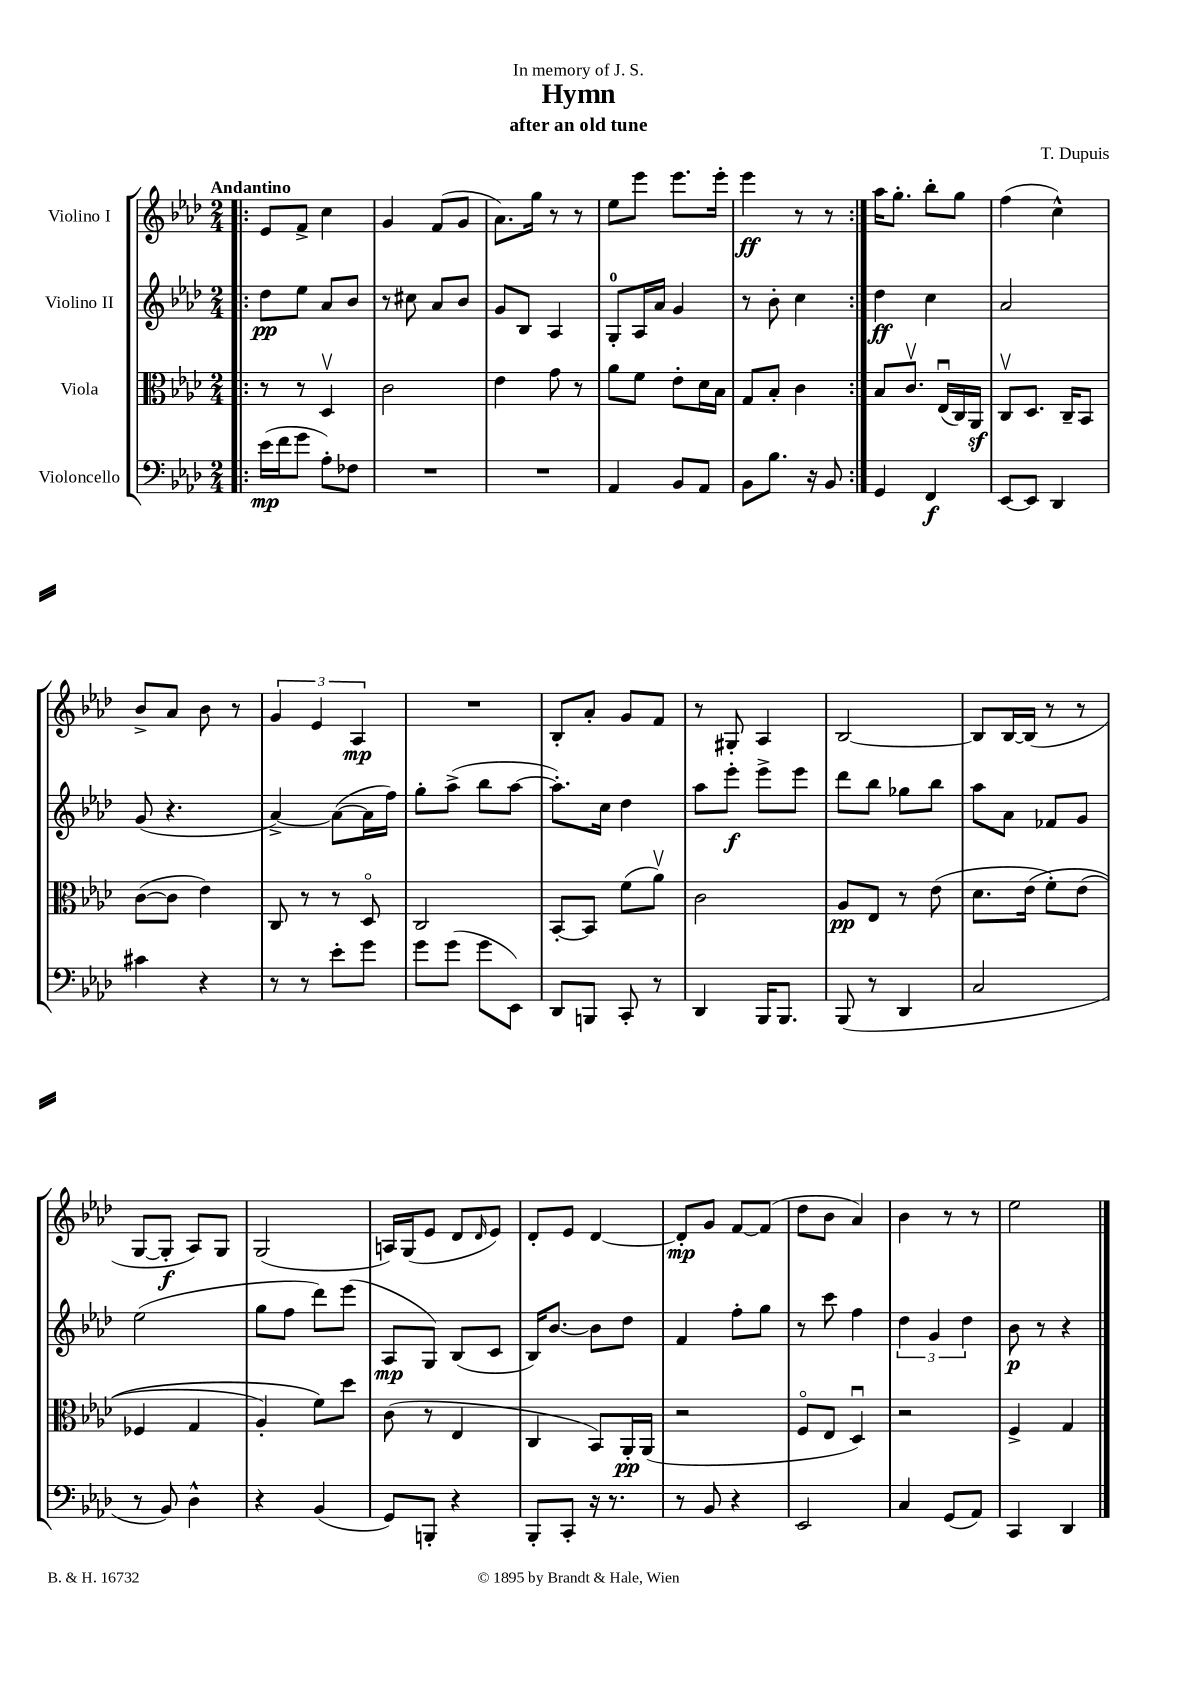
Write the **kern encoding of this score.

**kern	**dynam	**kern	**dynam	**kern	**dynam	**kern	**dynam
*part4	*part4	*part3	*part3	*part2	*part2	*part1	*part1
*staff4	*staff4	*staff3	*staff3	*staff2	*staff2	*staff1	*staff1
*I"Violoncello	*	*I"Viola	*	*I"Violino II	*	*I"Violino I	*
*clefF4	*	*clefC3	*	*clefG2	*	*clefG2	*
*k[b-e-a-d-]	*	*k[b-e-a-d-]	*	*k[b-e-a-d-]	*	*k[b-e-a-d-]	*
*M2/4	*	*M2/4	*	*M2/4	*	*M2/4	*
=1!|:	=1!|:	=1!|:	=1!|:	=1!|:	=1!|:	=1!|:	=1!|:
!	!	!	!	!	!	!LO:TX:a:B:t=Andantino	!
(16e-\LL	mp	8r	.	8dd-\L	pp	8e-/L	.
16f\J	.	.	.	.	.	.	.
8g\J	.	8r	.	8ee-\J	.	8f^/J	.
8A-'\L)	.	4D-v/	.	8a-/L	.	4cc\	.
8F-X\J	.	.	.	8b-/J	.	.	.
=2	=2	=2	=2	=2	=2	=2	=2
2r	.	2c\	.	8r	.	4g/	.
.	.	.	.	8cc#X\	.	.	.
.	.	.	.	8a-/L	.	(8f/L	.
.	.	.	.	8b-/J	.	8g/J	.
=3	=3	=3	=3	=3	=3	=3	=3
2r	.	4e-\	.	8g/L	.	8.a-\L)	.
.	.	.	.	8B-/J	.	.	.
.	.	.	.	.	.	16gg\Jk	.
.	.	8g\	.	4A-/	.	8r	.
.	.	8r	.	.	.	8r	.
=4	=4	=4	=4	=4	=4	=4	=4
4AA-/	.	8a-\L	.	8G'/L	.	8ee-\L	.
.	.	8f\J	.	16A-/L	.	8eee-\J	.
.	.	.	.	16a-/JJ	.	.	.
8BB-/L	.	8e-'\L	.	4g/	.	8.eee-\L	.
8AA-/J	.	16d-\L	.	.	.	.	.
.	.	16B-\JJ	.	.	.	16eee-'\Jk	.
=5	=5	=5	=5	=5	=5	=5	=5
8BB-\L	.	8G/L	.	8r	.	4eee-\	ff
8.B-\J	.	8B-'/J	.	8b-'\	.	.	.
.	.	4c\	.	4cc\	.	8r	.
16r	.	.	.	.	.	.	.
8BB-/	.	.	.	.	.	8r	.
=6:|!	=6:|!	=6:|!	=6:|!	=6:|!	=6:|!	=6:|!	=6:|!
4GG/	.	8B-/L	.	4dd-\	ff	16aa-\KL	.
.	.	.	.	.	.	8.gg'\J	.
.	.	8.cv/J	.	.	.	.	.
4FF/	f	.	.	4cc\	.	8bb-'\L	.
.	.	(16E-u/LL	.	.	.	.	.
.	.	16C/)	.	.	.	8gg\J	.
.	.	16AA-z/JJ	.	.	.	.	.
=7	=7	=7	=7	=7	=7	=7	=7
[8EE-/L	.	8Cv/L	.	2a-/	.	(4ff\	.
8EE-/J]	.	8.D-/J	.	.	.	.	.
4DD-/	.	.	.	.	.	4cc^^\)	.
.	.	16C~/KL	.	.	.	.	.
.	.	8BB-/J	.	.	.	.	.
!!LO:LB:g=z
=8	=8	=8	=8	=8	=8	=8	=8
4c#X\	.	([8c\L	.	(8g/	.	8b-^/L	.
.	.	8c\J]	.	4.r	.	8a-/J	.
4r	.	4e-\)	.	.	.	8b-\	.
.	.	.	.	.	.	8r	.
=9	=9	=9	=9	=9	=9	=9	=9
8r	.	8C/	.	[4a-^/)	.	6g/	.
8r	.	8r	.	.	.	.	.
.	.	.	.	.	.	6e-/	.
8e-'\L	.	8r	.	(8a-\L_	.	.	.
.	.	.	.	.	.	6A-/	mp
8g\J	.	8D-/	.	16a-\L]	.	.	.
.	.	.	.	16ff\JJ)	.	.	.
=10	=10	=10	=10	=10	=10	=10	=10
8g\L	.	2C/	.	8gg'\L	.	2r	.
(8g\J	.	.	.	(8aa-^\J	.	.	.
8g\L	.	.	.	8bb-\L	.	.	.
8EE-\J)	.	.	.	[8aa-\J	.	.	.
=11	=11	=11	=11	=11	=11	=11	=11
8DD-/L	.	[8BB-'/L	.	8.aa-'\L])	.	8B-'/L	.
8BBBn/J	.	8BB-/J]	.	.	.	8a-'/J	.
.	.	.	.	16cc\Jk	.	.	.
8CC'/	.	(8f\L	.	4dd-\	.	8g/L	.
8r	.	8a-v\J)	.	.	.	8f/J	.
=12	=12	=12	=12	=12	=12	=12	=12
4DD-/	.	2c\	.	8aa-\L	.	8r	.
.	.	.	.	8eee-'\J	f	8G#X'/	.
16BBB-/KL	.	.	.	8eee-^\L	.	4A-/	.
8.BBB-/J	.	.	.	.	.	.	.
.	.	.	.	8eee-\J	.	.	.
=13	=13	=13	=13	=13	=13	=13	=13
(8BBB-/	.	8A-/L	pp	8ddd-\L	.	[2B-/	.
8r	.	8E-/J	.	8bb-\J	.	.	.
4DD-/	.	8r	.	8gg-X\L	.	.	.
.	.	(8e-\	.	8bb-\J	.	.	.
=14	=14	=14	=14	=14	=14	=14	=14
2C/	.	8.d-\L	.	8aa-\L	.	8B-/L]	.
.	.	.	.	8a-\J	.	[16B-/L	.
.	.	(16e-\Jk	.	.	.	(16B-/JJ]	.
.	.	8f'\L)	.	8f-X/L	.	8r	.
.	.	(8e-\J	.	8g/J	.	8r	.
!!LO:LB:g=z
=15	=15	=15	=15	=15	=15	=15	=15
8r	.	4F-X/	.	(2ee-\	.	[8G/L	.
8BB-/)	.	.	.	.	.	8G'/J]	f
4D-^^\	.	4G/	.	.	.	8A-/L)	.
.	.	.	.	.	.	8G/J	.
=16	=16	=16	=16	=16	=16	=16	=16
4r	.	4A-'/)	.	8gg\L	.	(2G/	.
.	.	.	.	8ff\J	.	.	.
(4BB-/	.	8f\L)	.	8ddd-\L)	.	.	.
.	.	8dd-\J	.	(8eee-\J	.	.	.
=17	=17	=17	=17	=17	=17	=17	=17
8GG/L)	.	(8c\	.	8A-/L	mp	16An/LL)	.
.	.	.	.	.	.	(16G/J	.
8BBBn'/J	.	8r	.	8G/J)	.	8e-/J	.
4r	.	4E-/	.	(8B-/L	.	8d-/L	.
.	.	.	.	.	.	16qqd-/	.
.	.	.	.	8c/J	.	8e-/J)	.
=18	=18	=18	=18	=18	=18	=18	=18
8BBB-'/L	.	4C/	.	16B-/KL)	.	8d-'/L	.
.	.	.	.	[8.b-/J	.	.	.
8CC'/J	.	.	.	.	.	8e-/J	.
16r	.	8BB-/L)	.	8b-\L]	.	[4d-/	.
8.r	.	.	.	.	.	.	.
.	.	16AA-'/L	pp	8dd-\J	.	.	.
.	.	(16AA-/JJ	.	.	.	.	.
=19	=19	=19	=19	=19	=19	=19	=19
8r	.	2r	.	4f/	.	8d-'/L]	mp
8BB-/	.	.	.	.	.	8g/J	.
4r	.	.	.	8ff'\L	.	[8f/L	.
.	.	.	.	8gg\J	.	(8f/J]	.
=20	=20	=20	=20	=20	=20	=20	=20
2EE-/	.	8F/L	.	8r	.	8dd-\L	.
.	.	8E-/J	.	8ccc\	.	8b-\J	.
.	.	4D-u/)	.	4ff\	.	4a-/)	.
=21	=21	=21	=21	=21	=21	=21	=21
4C/	.	2r	.	6dd-\	.	4b-\	.
.	.	.	.	6g/	.	.	.
(8GG/L	.	.	.	.	.	8r	.
.	.	.	.	6dd-\	.	.	.
8AA-/J)	.	.	.	.	.	8r	.
=22	=22	=22	=22	=22	=22	=22	=22
4CC/	.	4F^/	.	8b-\	p	2ee-\	.
.	.	.	.	8r	.	.	.
4DD-/	.	4G/	.	4r	.	.	.
==	==	==	==	==	==	==	==
*-	*-	*-	*-	*-	*-	*-	*-
